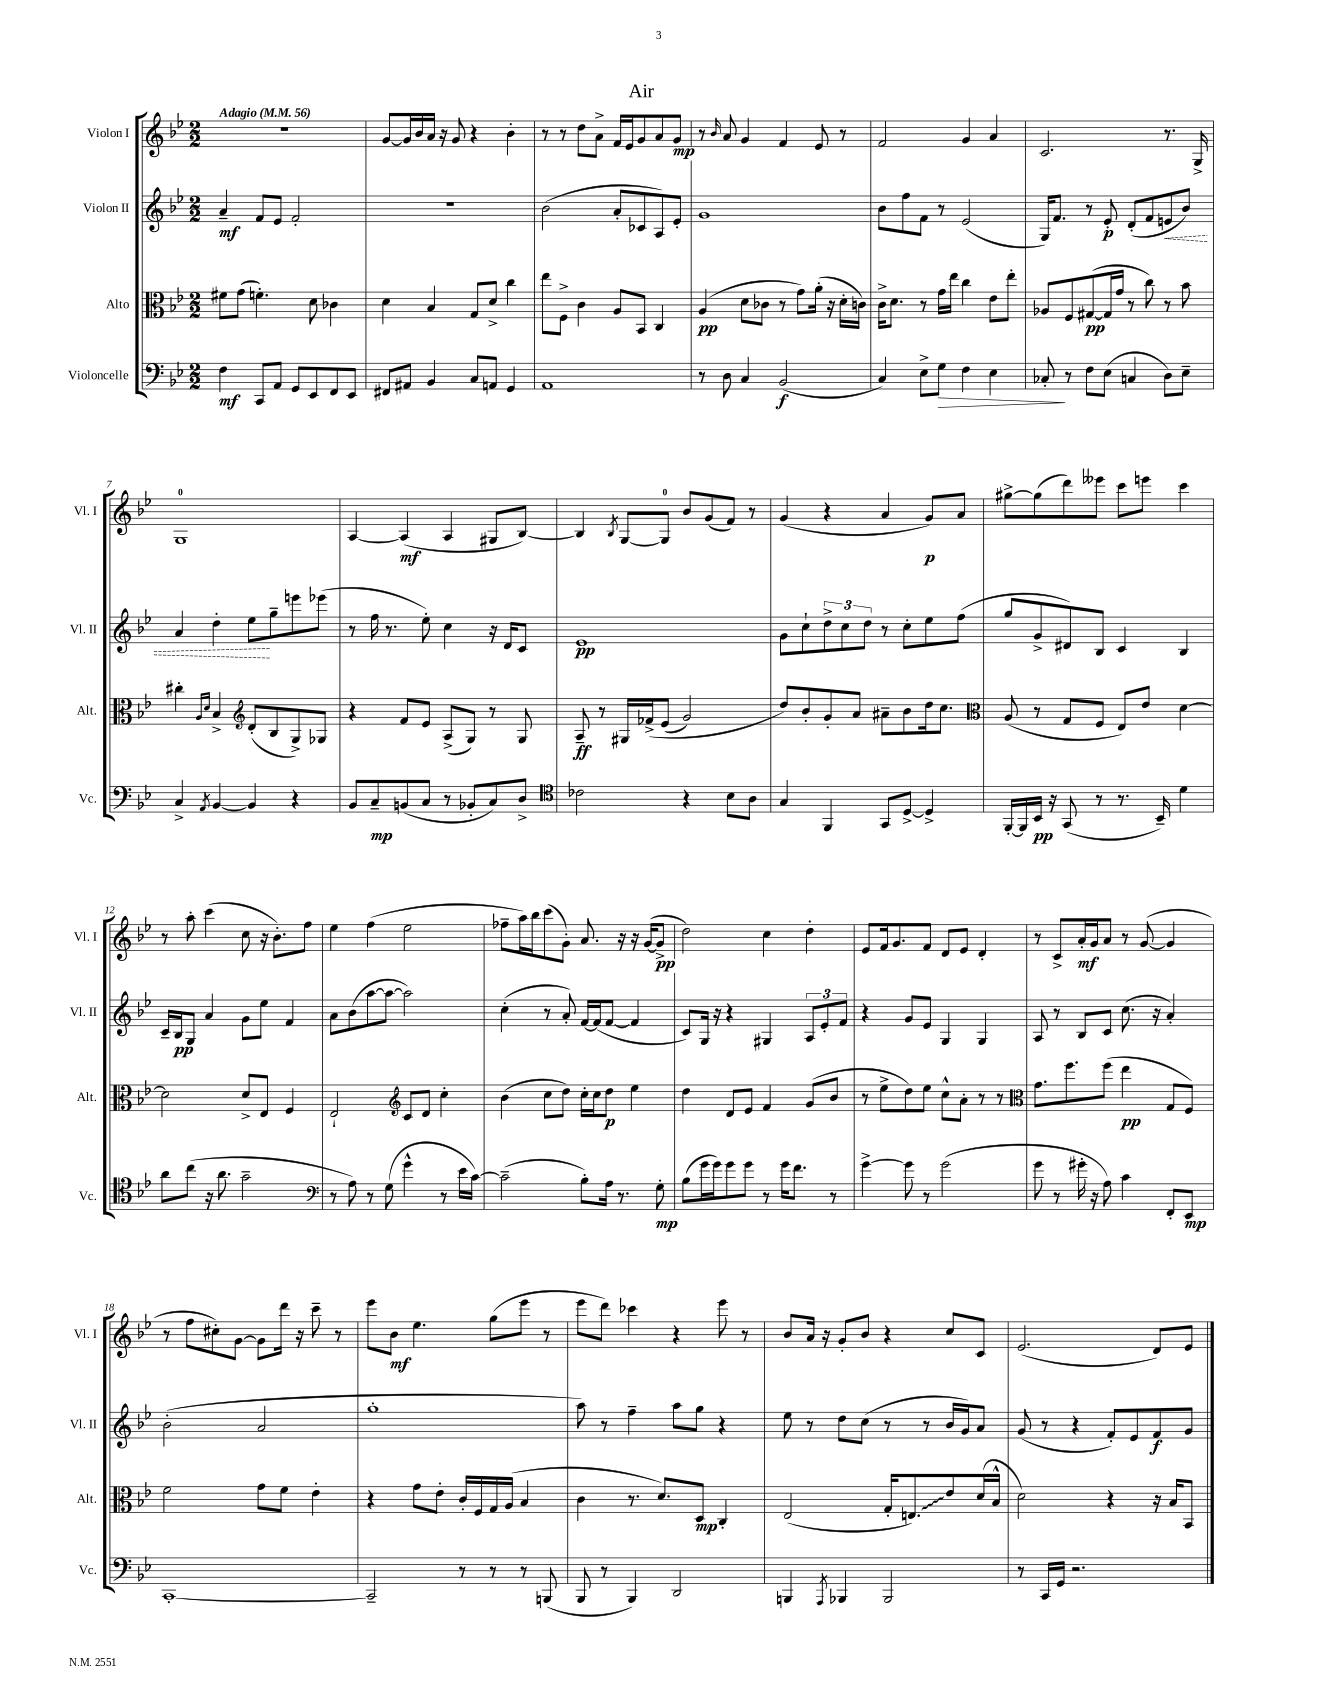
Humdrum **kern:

**kern	**kern	**kern	**kern
*staff4	*staff3	*staff2	*staff1
*clefF4	*clefC3	*clefG2	*clefG2
*k[b-e-]	*k[b-e-]	*k[b-e-]	*k[b-e-]
*M2/2	*M2/2	*M2/2	*M2/2
*MM56	*MM56	*MM56	*MM56
4F\	8f#\L	4a~/	1r
.	(8g\J	.	.
8CC/L	4.f'\)	8f/L	.
8AA/J	.	8e-/J	.
8GG/L	.	2f'/	.
8EE-/	8d\	.	.
8FF/	4c-\	.	.
8EE-/J	.	.	.
=	=	=	=
8FF#/L	4d\	1r	[8g/L
8AA#/J	.	.	16g/]L
.	.	.	16b-/
4BB-/	4B-/	.	16a/JJ
.	.	.	16r
.	.	.	8g/
8C/L	8G/L	.	4r
8AA/J	8d^/J	.	.
4GG/	4cc\	.	4b-'\
=	=	=	=
1AA	8ee-\L	(2b-\	8r
.	8F^\J	.	8r
.	4c\	.	8dd\L
.	.	.	8a^\J
.	8A/L	8a'/L	16f/LL
.	.	.	16e-/J
.	8BB-/J	8c-/	8g/
.	4C/	8A/)	8a/
.	.	8e-'/J	8g/J
=	=	=	=
8r	(4A/	1g	8r
.	.	.	16qqb-/
8D\	.	.	8a/
4C/	8d\L	.	4g/
.	8c-\J	.	.
(2BB-/	8r	.	4f/
.	8g\L)	.	.
.	(16a'\Jk	.	8e-/
.	16r	.	.
.	16d'\LL	.	8r
.	16c\JJ)	.	.
=	=	=	=
4C/)	16c^\LK	8b-\L	2f/
.	8.d\J	.	.
.	.	8ff\	.
8E-^\L	8r	8f\J	.
8G\J	16g\LL	8r	.
.	16ee-\JJ	.	.
4F\	4cc\	(2e-/	4g/
4E-\	8e-\L	.	4a/
.	8ee-'\J	.	.
=	=	=	=
8C-'/	8A-/L	16G/LK)	2.c/
.	.	8.f/J	.
8r	8F/	.	.
8F\L	([8G#/	8r	.
(8E-\J	16G#/]L	8e-'/	.
.	16g/JJ	.	.
4C/	8r	(8d'/L	.
.	8cc\)	8f/	.
8D\L)	8r	8e/	8.r
8E-~\J	8b-\	8b-/J)	.
.	.	.	16G^/
=	=	=	=
4C^/	4cc#'\	4a/	1G
.	16qqA/LL	.	.
8qAA/	16qqd/JJ	.	.
[4BB-/	4B-^/	4dd'\	.
*	*clefG2	*	*
4BB-/]	(8d'/L	8ee-\L	.
.	8B-/	8gg~\	.
4r	8G^/)	8eee\	.
.	8G-/J	(8eee-\J	.
=	=	=	=
8BB-/L	4r	8r	[4A/
8C~/	.	16ff\	.
.	.	8.r	.
(8BB/	8f/L	.	(4A/]
8C/J	8e-/J	8ee-'\)	.
8r	(8A^/L	4cc\	4A/
8BB-'/L	8G/J)	.	.
8C/)	8r	16r	8G#/L
.	.	16d/LK	.
8D^/J	8G/	8c/J	[8B-/J)
=	=	=	=
*clefC4	*	*	*
2c-\	8A~/	1e-	4B-/]
.	8r	.	.
.	.	.	8qB-/
.	16G#/LL	.	[8G/L
.	&(16f-^/J	.	.
.	(8e-/J	.	8G/]J
4r	2g/)	.	8b-/L
.	.	.	(8g/
8B-\L	.	.	8f/J)
8A\J	.	.	8r
=	=	=	=
4G/	8dd/L&)	8g\L	(4g/
.	8b-'/	8cc`\	.
4FF/	8g'/	12dd^\	4r
.	.	12cc\	.
.	8a/J	.	.
.	.	12dd\J	.
8GG/L	8a#~\L	8r	4a/
[8D^/J	8b-\	8cc'\L	.
4D^/]	16dd\k	8ee-\	8g/L)
.	8.cc\J	.	.
.	.	(8ff\J	8a/J
=	=	=	=
*	*clefC3	*	*
[16FF'/LL	(8A/	8gg/L	[8gg#^\L
16FF/]	.	.	.
16BB-/JJ	8r	8g^/	(8gg#\]
16r	.	.	.
(8GG/	8G/L	8d#/)	8ddd\)
8r	8F/J	8B-/J	8eee--\J
8.r	8E-/L)	4c/	8ccc\L
.	8e-/J	.	8eee\J
16BB-~/)	.	.	.
4d\	[4d\	4B-/	4ccc\
=	=	=	=
8a\L	2d\]	16c~/LL	8r
.	.	16B-/J	.
(8cc\J	.	8G/J	8aa'\
16r	.	4a/	(4ccc\
8.a\	.	.	.
2g~\	8d^/L	8g\L	8cc\
.	8E-/J	8ee-\J	16r
.	.	.	8.b-'\L)
.	4F/	4f/	.
.	.	.	8ff\J
=	=	=	=
*clefF4	*	*	*
8r	2E-`/	8a\L	4ee-\
8A\)	.	(8b-\	.
8r	.	[8aa\	(4ff\
(8G\	.	8aa\_J	.
*	*clefG2	*	*
4g^^\	8c/L	2aa\])	2ee-\
.	8d/J	.	.
8r	4cc'\	.	.
16e-\LL	.	.	.
[16c\JJ)	.	.	.
=	=	=	=
(2c~\]	(4b-\	(4cc'\	8ff-~\L
.	.	.	16aa\L)
.	.	.	16bb-\J
.	8cc\L	8r	(8ccc\
.	8dd\J)	8a'/)	8g'\J)
8B-'\L)	16cc'\LL	[16f/LL	8.a/
.	16cc\J	(16f/]J	.
16A\Jk	8dd\J	[8f/J	.
8.r	.	.	16r
.	4ee-\	4f/]	16r
.	.	.	([16g/LK
8G'\	.	.	8g^/]J
=	=	=	=
(8B-\L	4dd\	8c/L)	2dd\)
16g\L	.	16G/Jk	.
16g\J)	.	16r	.
8g\	8d/L	4r	.
8g\J	8e-/J	.	.
8r	4f/	4G#/	4cc\
16g\LK	.	.	.
8.f\J	.	.	.
.	(8g/L	12A/L	4dd'\
.	.	12e-'/	.
8r	8b-/J	.	.
.	.	12f/J	.
=	=	=	=
[4g^\	8r	4r	8e-/L
.	8ee-^\L	.	16f/k
.	.	.	8.g/
8g\]	8dd\)	8g/L	.
8r	8ee-\J	8e-/J	8f/J
(2g\	8cc^^\L	4G/	8d/L
.	8a'\J	.	8e-/J
.	8r	4G/	4d'/
.	8r	.	.
=	=	=	=
*	*clefC3	*	*
8g\	8.g\L	8A/	8r
8r	.	8r	8c^/L
.	8.ff\	.	.
16g#'\	.	8B-/L	16a'/L
16r	.	.	16g/J
8A\)	(8ff\J	8c/J	8a/J
4c\	4ee-\	(8.cc\	8r
.	.	.	([8g/
.	.	16r	.
8FF'/L	8G/L	4a'/)	4g/]
8EE-/J	8F/J)	.	.
=	=	=	=
[1CC'	2f\	(2b-'\	8r
.	.	.	8ff\L
.	.	.	8cc#'\)
.	.	.	[8g\J
.	8g\L	2a/	8g\]L
.	8f\J	.	16ddd\Jk
.	.	.	16r
.	4e-'\	.	8ccc~\
.	.	.	8r
=	=	=	=
2CC~/]	4r	1gg'	8eee-\L
.	.	.	8b-\J
.	8g\L	.	4.ee-\
.	8e-'\J	.	.
8r	16c'/LL	.	.
.	16F/	.	.
8r	16G/	.	(8gg\L
.	(16A/JJ	.	.
8r	4B-/	.	8eee-\J
(8BBB/	.	.	8r
=	=	=	=
8BBB-/	4c\	8aa\)	8eee-\L
8r	.	8r	8ddd\J)
4BBB-/)	8.r	4ff~\	4ccc-\
.	8.d/L)	.	.
2DD/	.	8aa\L	4r
.	8D/J	8gg\J	.
.	4C'/	4r	8eee-\
.	.	.	8r
=	=	=	=
4BBB/	(2E-/	8ee-\	8b-/L
.	.	8r	16a/Jk
.	.	.	16r
8qAAA/	.	.	.
4BBB-/	.	8dd\L	8g'/L
.	.	(8cc\J	8b-/J
2BBB-/	16G'/LK	8r	4r
.	8.E/)	.	.
.	.	8r	.
.	8e-/	16b-/LL	8cc/L
.	.	16g/J)	.
.	(16d/L	8a/J	8c/J
.	16B-^^/JJ	.	.
=	=	=	=
8r	2d\)	(8g/	(2.e-/
16CC/LL	.	8r	.
16GG/JJ	.	.	.
2.r	.	4r	.
.	4r	8f'/L)	.
.	.	8e-/	.
.	16r	8f/	8d/L)
.	16B-/LK	.	.
.	8BB-/J	8g/J	8e-/J
==	==	==	==
*-	*-	*-	*-
